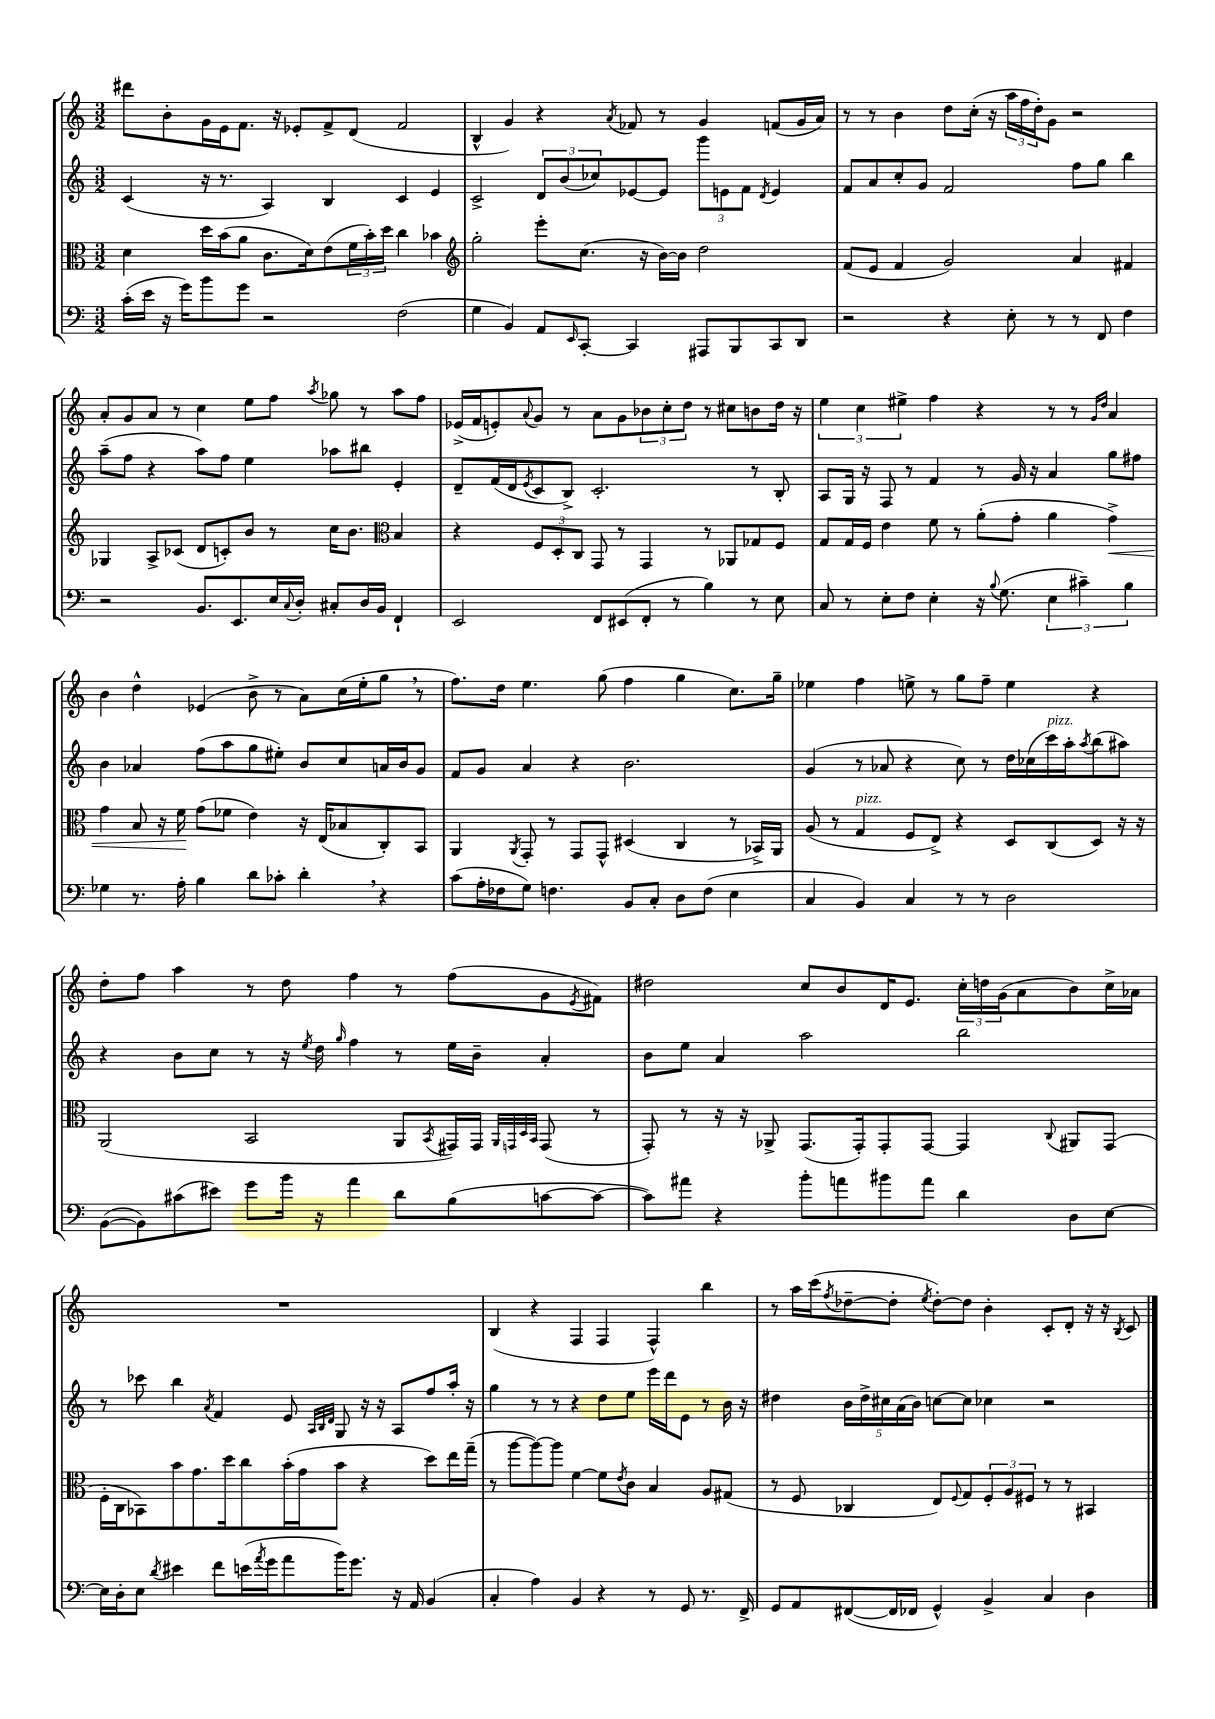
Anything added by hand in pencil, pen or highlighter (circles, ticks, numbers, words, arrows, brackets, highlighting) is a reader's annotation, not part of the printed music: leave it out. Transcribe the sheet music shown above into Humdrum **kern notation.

**kern	**kern	**kern	**kern
*staff4	*staff3	*staff2	*staff1
*clefF4	*clefC3	*clefG2	*clefG2
*k[]	*k[]	*k[]	*k[]
*M3/2	*M3/2	*M3/2	*M3/2
(16c'	4d	(4c	8ddd#
16e	.	.	.
16r	.	.	8b'
16g)	.	.	.
8b	16dd	16r	16g
.	(16b	8.r	16e
8g	8a	.	8.f
2r	8.c	4A)	.
.	.	.	16r
.	.	.	8e-'
.	16d)	.	.
.	(8e	4B	8f^
.	24f	.	(8d
.	24b')	.	.
.	24dd	.	.
(2F	4cc	4c	2f
.	4b-	4e	.
=	=	=	=
*	*clefG2	*	*
4G	2gg'	2c^	4B^^
4BB)	.	.	4g)
8AA	8eee'	12d	4r
.	.	(12b	.
16qqEE	.	.	.
[8CC'	(8.cc	.	.
.	.	12cc-)	.
.	.	.	8qa
4CC]	.	[8e-	8f-
.	16r	.	.
.	[16b)	8e-]	8r
.	16b]	.	.
8AAA#	2dd	12ggg	4g
.	.	12e	.
8BBB	.	.	.
.	.	12f	.
.	.	8qd	.
8CC	.	4e	(8f
8DD	.	.	16g
.	.	.	16a)
=	=	=	=
2r	(8f	8f	8r
.	8e	8a	8r
.	4f	8cc'	4b
.	.	8g	.
4r	2g)	2f	8dd
.	.	.	(16cc'
.	.	.	16r
8E'	.	.	24aa
.	.	.	24ff
.	.	.	24dd')
8r	.	.	8g
8r	4a	8ff	2r
8FF	.	8gg	.
4F	4f#	4bb	.
=	=	=	=
2r	4G-	(8aa~	8a'
.	.	8ff	8g
.	8A^	4r	8a
.	(8c-	.	8r
8.BB	8d	8aa)	4cc
.	8c')	8ff	.
8.EE	.	.	.
.	8b	4ee	8ee
16E	8r	.	8ff
8qqC	.	.	.
16D'	.	.	.
.	.	.	8qaa
8C#'	16cc	8aa-	8gg-
.	8.b	.	.
16D	.	8bb#	8r
16BB	.	.	.
*	*clefC3	*	*
4FF`	4B	4e'	8aa
.	.	.	8ff
=	=	=	=
2EE	4r	8d~	(16e-^
.	.	.	16f
.	.	(16f	8e')
.	.	16d	.
.	.	8qe	8qqa
.	12F	8c	8g
.	12D'	.	.
.	.	8B^)	8r
.	12C	.	.
8FF	8GG	2.c'	8a
(8EE#	8r	.	8g
8FF'	4GG	.	12b-
.	.	.	12cc'
8r	.	.	.
.	.	.	12dd
4B)	8r	.	8r
.	8AA-	.	8cc#
8r	8G-	8r	8b
8E	8F	8B'	16dd
.	.	.	16r
=	=	=	=
8C	8G	8A	6ee
8r	16G	16G	.
.	.	.	6cc
.	16F	16r	.
8E'	4e	8F	.
.	.	.	6ee#^
8F	.	8r	.
4E'	8f	4f	4ff
.	8r	.	.
16r	(8a'	8r	4r
8qqB	.	.	.
(8.G	.	.	.
.	8g'	16g	.
.	.	16r	.
6E	4a	4a	8r
.	.	.	8r
6c#~)	.	.	.
.	.	.	16qqg
.	.	.	16qqdd
.	4g^)	8gg	4a
6B	.	.	.
.	.	8ff#	.
=	=	=	=
4G-	4g	4b	4b
8.r	8B	4a-	4dd^^
.	16r	.	.
16A'	16f	.	.
4B	(8g	(8ff	(4e-
.	8f-	8aa	.
8d	4e)	8gg	8b^
8c-'	.	8ee#')	8r
4d'	16r	8b	8a)
.	(16E	.	.
.	8B-	8cc	(16cc
.	.	.	16ee'
4r	8C')	16a	8gg
.	.	16b	.
.	8BB	8g	8r
=	=	=	=
(8c	4AA	8f	8.ff)
16A'	.	8g	.
16F-	.	.	16dd
.	8qAA	.	.
8G)	8GG'	4a	4.ee
4.F	8r	.	.
.	8GG	4r	.
.	8GG^^	.	(8gg
8BB	(4D#	2.b	4ff
8C'	.	.	.
8D	4C	.	4gg
(8F	.	.	.
4E	8r	.	8.cc)
.	16BB-^)	.	.
.	16AA	.	16gg~
=	=	=	=
4C	(8A	(4g	4ee-
.	8r	.	.
4BB)	4G	8r	4ff
.	.	8a-	.
4C	8F	4r	8ee^
.	8E^)	.	8r
8r	4r	8cc)	8gg
8r	.	8r	8ff~
2D	8D	16dd	4ee
.	.	(16cc-	.
.	(8C	16ccc)	.
.	.	16aa'	.
.	.	8qaa	.
.	8D)	(8bb	4r
.	16r	8aa#)	.
.	16r	.	.
=	=	=	=
([8BB	(2AA	4r	8dd'
8BB])	.	.	8ff
(8c#	.	8b	4aa
8e#)	.	8cc	.
8g	2BB	8r	8r
16b	.	16r	8dd
.	.	8qee	.
16r	.	16dd	.
.	.	16qqgg	.
4a	.	4ff	4ff
8d	8AA	8r	8r
.	8qBB	.	.
(8B	16GG#)	16ee	(8ff
.	16GG#	16b~	.
.	32qqAA	.	.
.	32qqGG	.	.
.	32qqD	.	.
.	32qqBB	.	.
[8c	(8GG	4a'	8g
.	.	.	8qe
8c_	8r	.	8f#)
=	=	=	=
8c])	8GG')	8b	2dd#
8a#	8r	8ee	.
4r	16r	4a	.
.	16r	.	.
.	8AA-^	.	.
8b'	(8.GG	2aa	8cc
8a	.	.	8b
.	16GG')	.	.
8b#	8GG'	.	16d
.	.	.	8.e
8a	[8GG	.	.
4d	4GG]	2bb	24cc'
.	.	.	24dd
.	.	.	(24g
.	.	.	8a
.	8qqC	.	.
8D	8AA#	.	8b)
[8E	(8GG	.	16cc^
.	.	.	16a-
=	=	=	=
16E]	16F'	8r	1.r
16D'	16C	.	.
8E	8BB-)	8ccc-	.
8qd	.	.	.
4e#	8b	4bb	.
.	8.g	.	.
.	.	8qa	.
8f	.	4f	.
.	16dd	.	.
(16e	8cc	.	.
8qa	.	.	.
16g	.	.	.
8a	(16b'	8e	.
.	16g	.	.
.	.	32qqA	.
.	.	32qqB	.
.	.	32qqd	.
16b)	8b	8G	.
8.g	.	.	.
.	4r	16r	.
.	.	16r	.
16r	.	8A	.
16AA	.	.	.
(4BB	8dd)	8ff	.
.	16ee	16aa'	.
.	(16gg~	16r	.
=	=	=	=
4C'	8r	4gg	(4B
.	[8aa	.	.
4A)	8aa_)	8r	4r
.	8aa]	8r	.
4BB	[4f	4r	4F
4r	8f]	8dd	4F
.	8qe	.	.
.	8c	8ee	.
8r	4B	16eee	4F^^)
.	.	16ddd	.
8GG	.	8e	.
8.r	8A	8r	4bb
.	(8G#	16b	.
16FF^	.	16r	.
=	=	=	=
8GG	8r	4dd#	8r
8AA	8F	.	16aa
.	.	.	(16ccc
.	.	.	8qff
([8FF#	4C-	20b	[8dd-~
.	.	20dd#^	.
.	.	20cc#	.
16FF#]	.	.	8dd-']
.	.	(20a	.
16FF-	.	.	.
.	.	20b)	.
.	.	.	8qee
4GG^^)	8E)	[8cc	[8dd-')
.	8qqF	.	.
.	8G	8cc]	8dd-]
4BB^	12F'	4cc-	4b'
.	12A	.	.
.	12F#	.	.
4C	8r	2r	8c'
.	8r	.	8d'
4D	4BB#	.	16r
.	.	.	16r
.	.	.	8qB
.	.	.	8c
==	==	==	==
*-	*-	*-	*-
